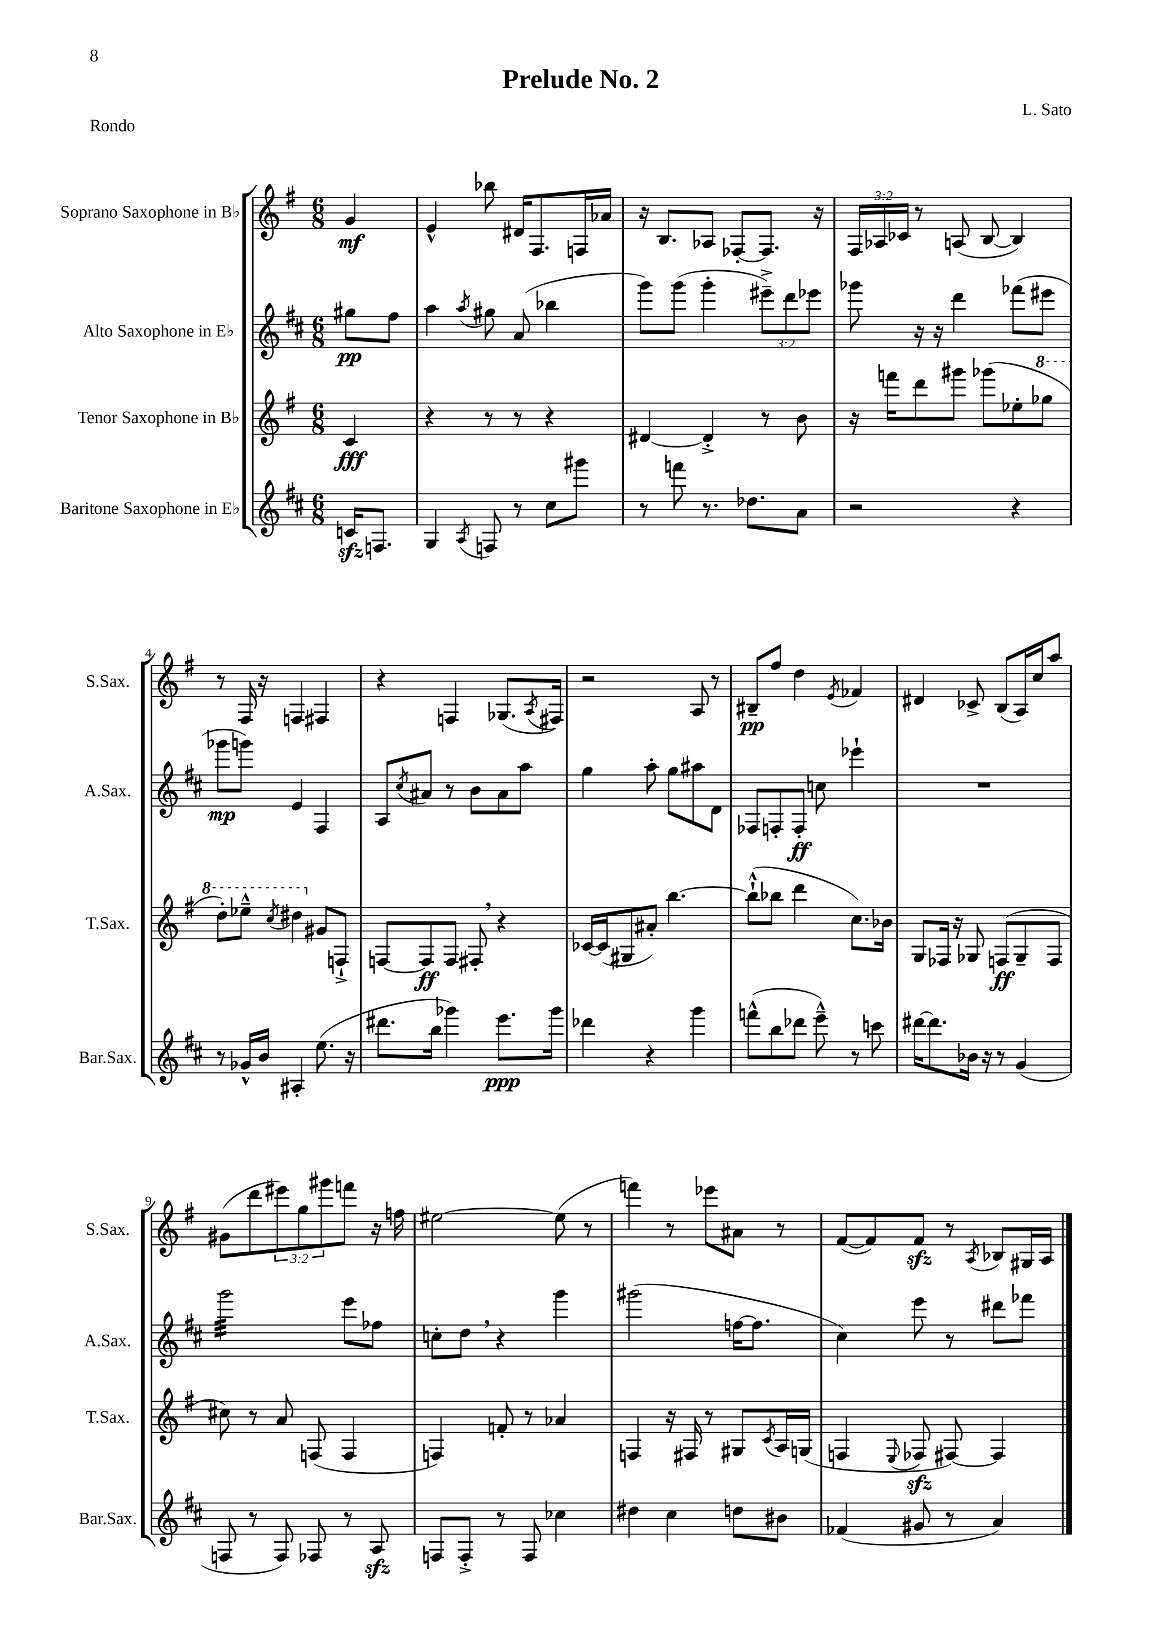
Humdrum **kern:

**kern	**kern	**kern	**kern
*staff4	*staff3	*staff2	*staff1
*clefG2	*clefG2	*clefG2	*clefG2
*k[f#c#]	*k[f#]	*k[f#c#]	*k[f#]
*M6/8	*M6/8	*M6/8	*M6/8
16c	4c	8gg#	4g
8.F	.	.	.
.	.	8ff#	.
=	=	=	=
4G	4r	4aa	4e^^
8qA	.	8qaa	.
8F	8r	8gg#	8bb-
8r	8r	(8a	16d#
.	.	.	8.F#
8cc#	4r	4bb-	.
8ggg#	.	.	16F
.	.	.	16a-
=	=	=	=
8r	[4d#	8ggg)	16r
.	.	.	8.B
8fff	.	(8ggg	.
8.r	4d#'^]	4ggg'	8A-
.	.	.	[8F-'
8.dd-	.	.	.
.	8r	12eee#~^)	8.F-]
.	.	12ddd	.
8a	8b	.	.
.	.	12eee-	.
.	.	.	16r
=	=	=	=
2r	16r	8ggg-	24F#
.	.	.	24A-
.	16fff	.	.
.	.	.	24c-
.	8ddd	16r	8r
.	.	16r	.
.	8ggg#	4ddd	(8A
.	(8ggg-	.	[8B
4r	8ee-'	(8fff-	4B])
.	8ggg-	8eee#	.
=	=	=	=
8r	8ddd')	8ggg-	8r
16g-^^	8eee-~^^	8ggg)	16F#
16b	.	.	16r
.	8qccc	.	.
4A#'	4ddd#	4e	4F
(8.ee	8g#	4F#	4F#
.	8F`^	.	.
16r	.	.	.
=	=	=	=
8.ddd#	[8F	8A	4r
.	.	8qcc#	.
.	8F]	8a#	.
16bb	.	.	.
4ggg-)	8F	8r	4F
.	8F#'	8b	.
8.eee	4r	8a#	(8.G-
.	.	8aa	.
.	.	.	8qA
16ggg-	.	.	16F#)
=	=	=	=
4ddd-	[16c-	4gg	2r
.	(16c-]	.	.
.	8G#	.	.
4r	8a#')	8aa'	.
.	[4.bb	8gg	.
4ggg	.	8aa#	8A
.	.	8d	8r
=	=	=	=
(8fff^^	(8bb`^^]	8F-	8B#~
8bb	8bb-	8F'	8ff#
8ddd-	4ddd	8F'	4dd
8eee~^^)	.	8cc	.
.	.	.	8qe
8r	8.cc)	4eee-`	4f-
8ccc	.	.	.
.	16b-	.	.
=	=	=	=
[16ddd#	8G	2.r	4d#
8.ddd#]	.	.	.
.	16F-	.	.
.	16r	.	.
16b-	8G-	.	8c-^
16r	.	.	.
8r	(8F	.	(8B
(4g	8G-~	.	16A)
.	.	.	16cc
.	8F	.	8aa
=	=	=	=
8F	8cc#)	2ggg	(8g#
8r	8r	.	8ddd
8F)	8a	.	12eee#)
.	.	.	12gg
8F-	(8F	.	.
.	.	.	12ggg#
8r	4F	8eee	8fff
8A	.	8ff-	16r
.	.	.	16ff
=	=	=	=
8F	4F)	8cc'	[2ee#
8F'^	.	8dd	.
8r	8f'	4r	.
8F	8r	.	.
4cc-	4a-	4ggg	(8ee#]
.	.	.	8r
=	=	=	=
4dd#	4F	(2ggg#	4fff)
4cc#	16r	.	8r
.	16F#	.	.
.	8r	.	8eee-
8dd	8G#	[16ff	8a#
.	.	8.ff]	.
.	8qc	.	.
8b#	16A	.	8r
.	(16G	.	.
=	=	=	=
(4f-	4F	4cc#)	([8f#
.	.	.	8f#])
.	8qqE	.	.
8g#	8F-	8eee	8f#
8r	[8F#)	8r	8r
.	.	.	8qA
4a)	4F#]	8ddd#	8B-
.	.	8fff-	16G#
.	.	.	16A
==	==	==	==
*-	*-	*-	*-
